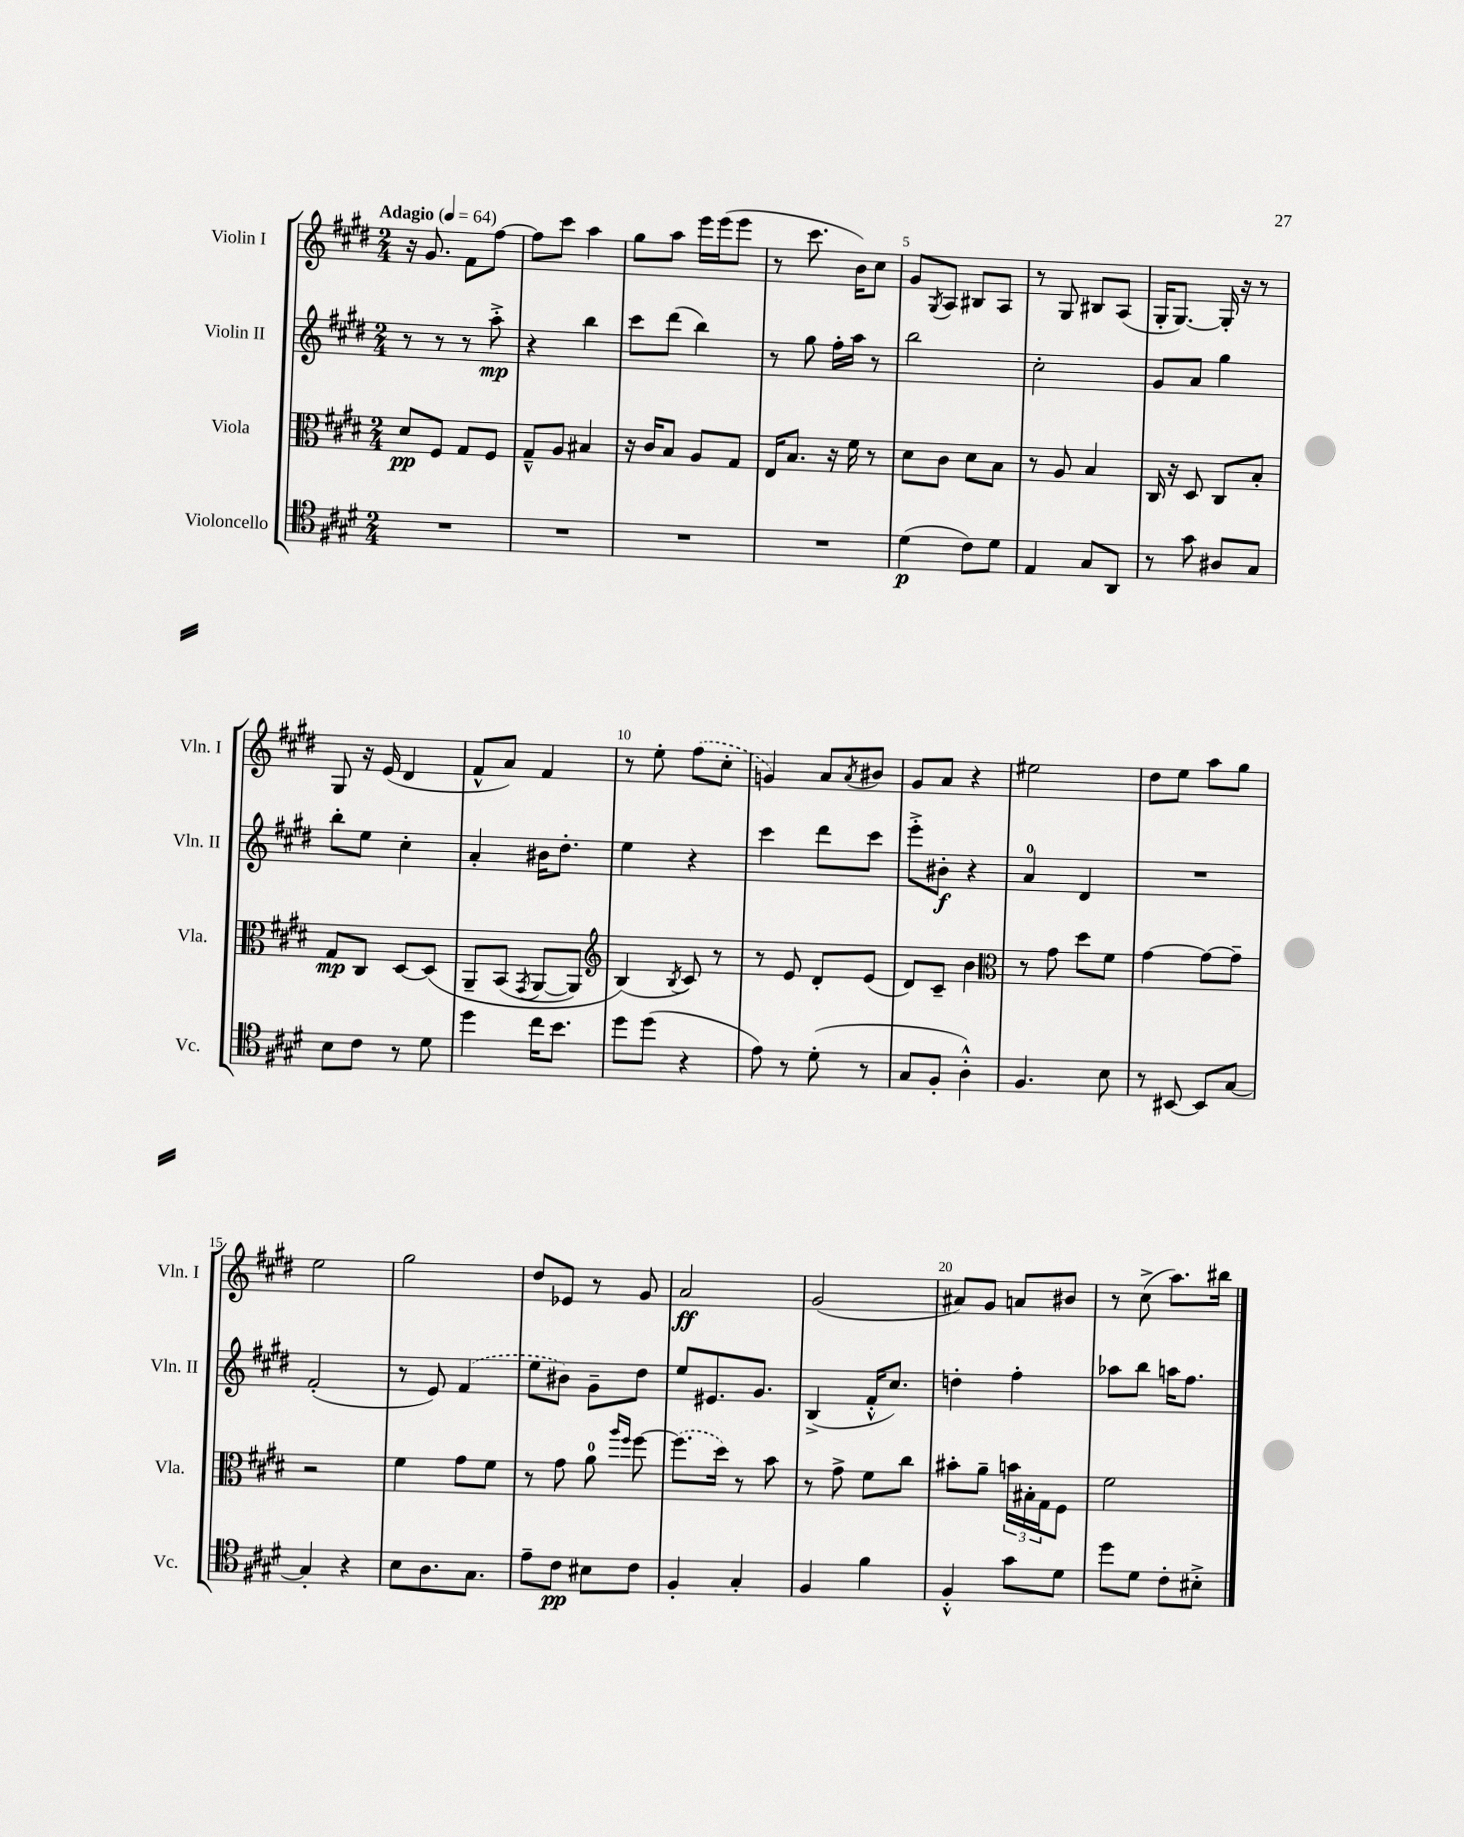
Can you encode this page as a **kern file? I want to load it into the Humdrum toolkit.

**kern	**kern	**kern	**kern
*staff4	*staff3	*staff2	*staff1
*clefC4	*clefC3	*clefG2	*clefG2
*k[f#c#g#d#]	*k[f#c#g#d#]	*k[f#c#g#d#]	*k[f#c#g#d#]
*M2/4	*M2/4	*M2/4	*M2/4
*MM64	*MM64	*MM64	*MM64
2r	8d#	8r	16r
.	.	.	8.g#
.	8F#	8r	.
.	8G#	8r	8f#
.	8F#	8aa'^	[8ff#
=	=	=	=
2r	8G#~^^	4r	8ff#]
.	8A	.	8ccc#
.	4B#	4bb	4aa
=	=	=	=
2r	16r	8ccc#	8gg#
.	16c#	.	.
.	8B	(8ddd#	8aa
.	8A	4bb)	16eee
.	.	.	(16eee
.	8G#	.	8eee
=	=	=	=
2r	16E	8r	8r
.	8.B	.	.
.	.	8gg#	8.ccc#
.	16r	16ff#'	.
.	16f#	16aa	16b)
.	8r	8r	8cc#
=	=	=	=
(4d#	8d#	2bb	8g#
.	.	.	8qG#
.	8c#	.	8A
8c#)	8d#	.	8B#
8d#	8B	.	8A
=	=	=	=
4E	8r	2cc#'	8r
.	8A	.	8G#
8G#	4B	.	8B#
8AA	.	.	(8A
=	=	=	=
8r	16C#	8g#	16G#'
.	16r	.	[8.G#)
8g#	8D#	8a	.
8A#	8C#	4gg#	16G#']
.	.	.	16r
8G#	8B'	.	8r
=	=	=	=
8B	8G#	8bb'	8G#
8c#	8C#	8ee	16r
.	.	.	(16e
8r	[8D#	4cc#'	4d#
8d#	&(8D#]	.	.
=	=	=	=
4dd#	8AA~	4a'	8f#^^
.	(8BB	.	8a)
.	8qGG#	.	.
16cc#	[8AA	16b#	4f#
8.b	.	8.dd#'	.
.	8AA])	.	.
=	=	=	=
*	*clefG2	*	*
8dd#	(4B&)	4ee	8r
(8dd#	.	.	8ee'
.	8qB	.	.
4r	8c#)	4r	(8ff#
.	8r	.	8cc#'
=	=	=	=
8e)	8r	4ccc#	4g)
8r	8e	.	.
(8d#'	8d#'	8ddd#	8a
.	.	.	8qa
8r	(8e	8ccc#	8b#
=	=	=	=
8G#	8d#)	8eee'^	8g#
8F#'	8c#~	8b#'	8a
4A'^^)	4b	4r	4r
=	=	=	=
*	*clefC3	*	*
4.F#	8r	4a	2ee#
.	8g#	.	.
.	8dd#	4d#	.
8B	8f#	.	.
=	=	=	=
8r	[4g#	2r	8dd#
[8BB#	.	.	8ee
8BB#]	8g#_	.	8aa
[8G#	8g#~]	.	8gg#
=	=	=	=
4G#']	2r	(2f#'	2ee
4r	.	.	.
=	=	=	=
8B	4f#	8r	2gg#
8.A	.	8e)	.
.	8g#	(4f#	.
8.G#	.	.	.
.	8f#	.	.
=	=	=	=
8e~	8r	8ee	8dd#
8c#	8g#	8b#)	8e-
8B#	8a	8g#~	8r
.	16qqaa	.	.
.	16qqff#	.	.
8c#	[8ff#	8dd#	8g#
=	=	=	=
4F#'	(8.ff#]	8ee	2a
.	.	8.e#	.
.	16dd#)	.	.
4G#'	8r	.	.
.	.	8.g#	.
.	8b	.	.
=	=	=	=
4F#	8r	(4B^	(2g#
.	8g#^	.	.
4f#	8f#	16f#'^^	.
.	.	8.cc#)	.
.	8cc#	.	.
=	=	=	=
4F#'^^	8b#'	4dd'	8a#)
.	8a~	.	8g#
8g#	24b	4ff#'	8a
.	24B#'	.	.
.	24G#	.	.
8d#	8F#	.	8b#
=	=	=	=
8dd#	2f#	8aa-	8r
8d#	.	8bb	(8cc#^
8c#'	.	16aa	8.aa)
.	.	8.ff#	.
8B#'^	.	.	.
.	.	.	16bb#
==	==	==	==
*-	*-	*-	*-
